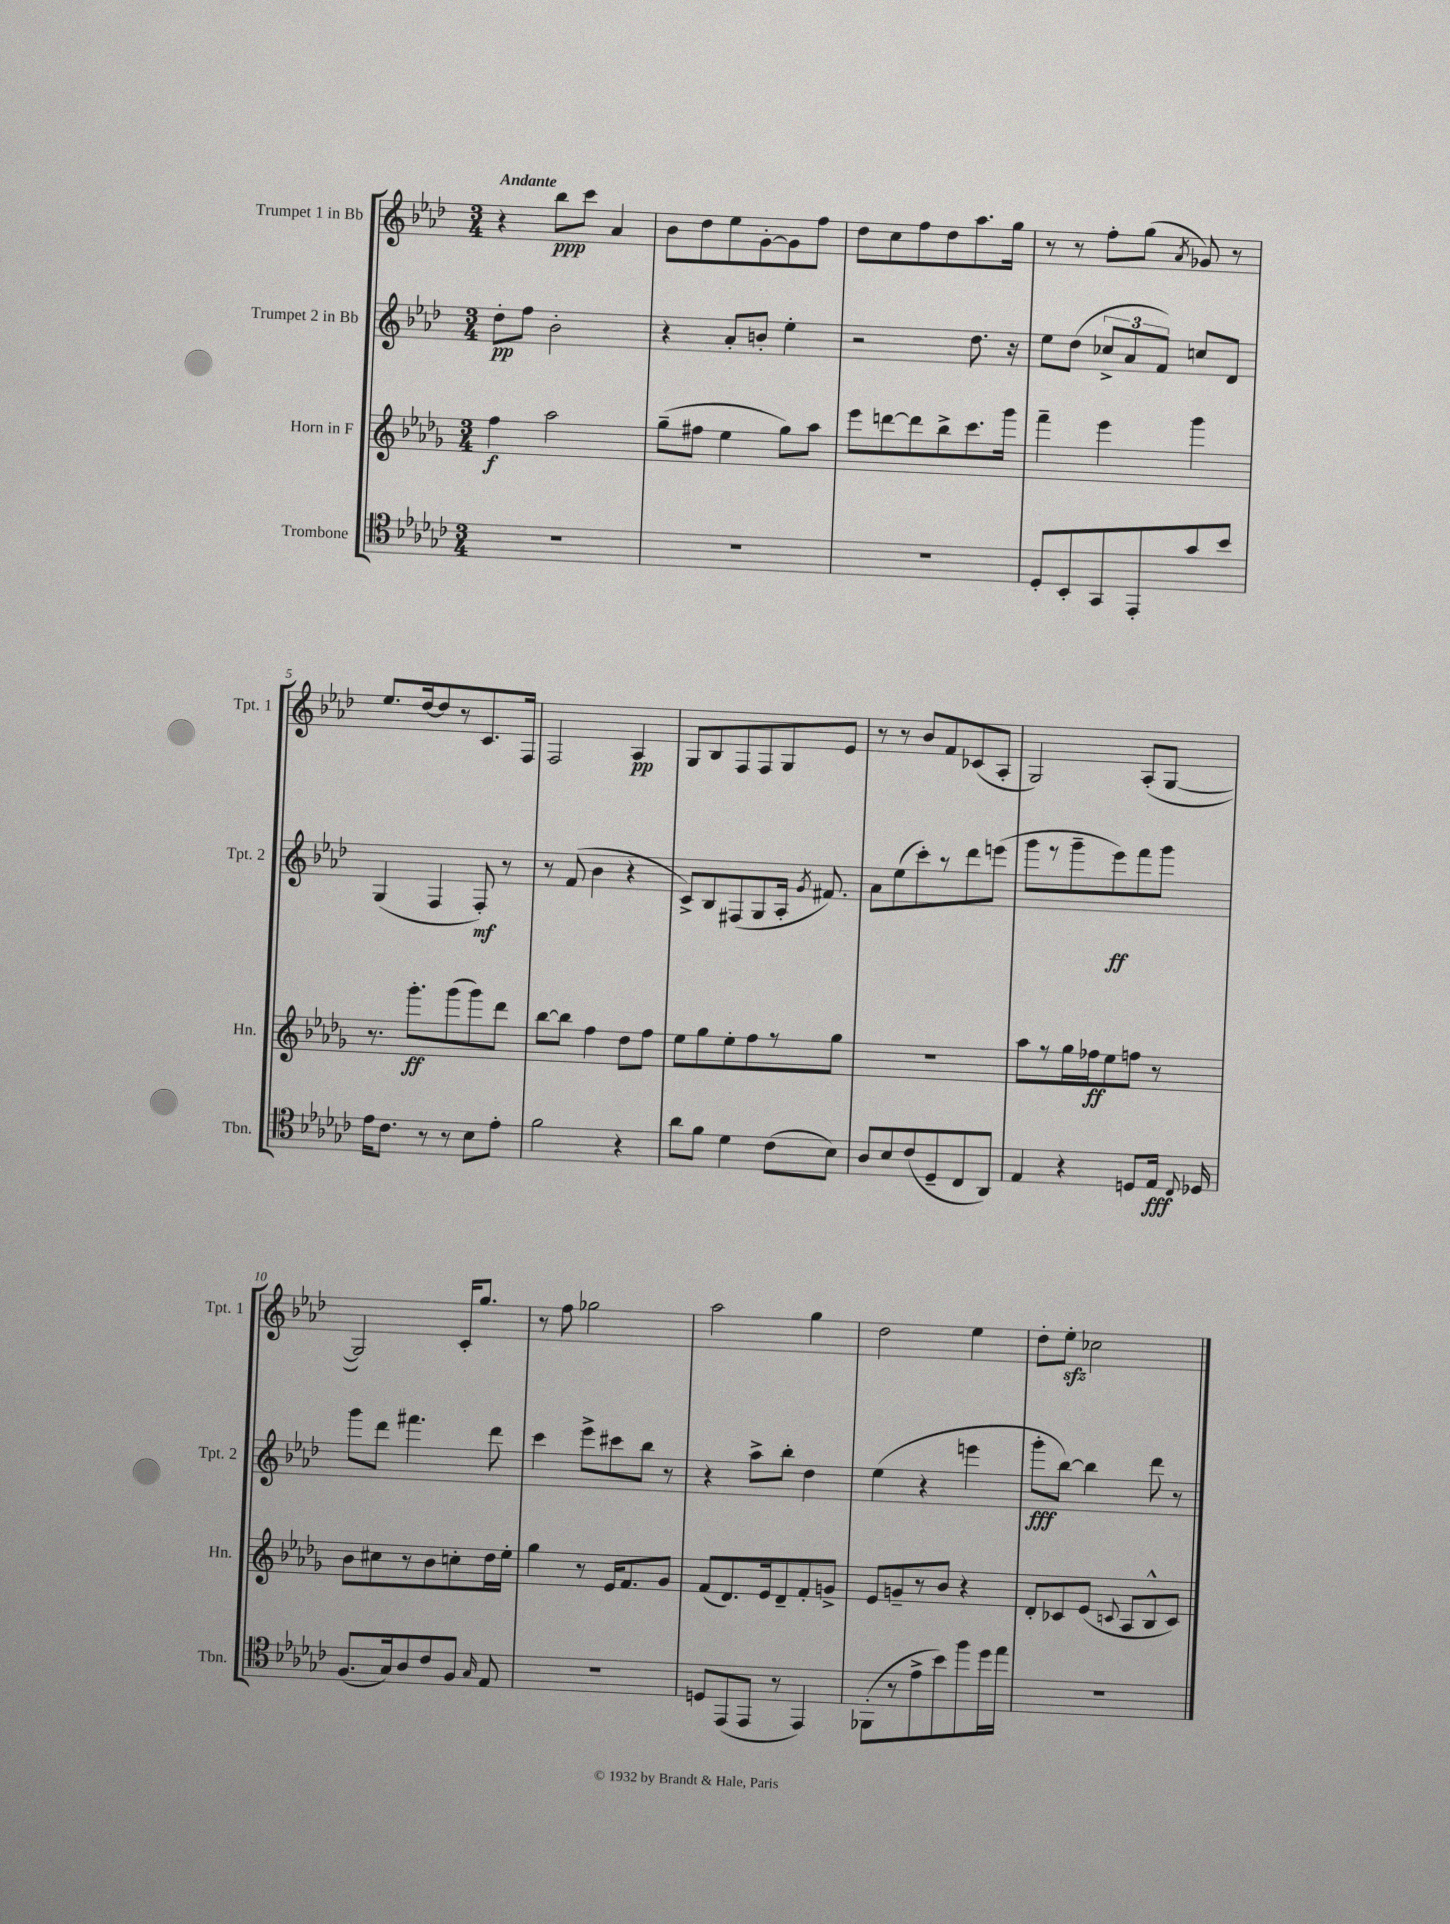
<<
\new StaffGroup <<
\new Staff = "s0" \with { instrumentName = "Trumpet 1 in Bb" shortInstrumentName = "Tpt. 1" } {
    \clef treble \key aes \major \numericTimeSignature \time 3/4 \tempo "Andante"
    \autoBeamOff r4 bes''8[\ppp c'''8] aes'4 |
    bes'8[ des''8 ees''8 g'8~-. g'8 f''8] |
    des''8[ c''8 f''8 des''8 aes''8. g''16] |
    r8 r8 f''8[-. g''8]( \acciaccatura { aes'8 } ges'8) r8 |
    ees''8.[ des''16~ des''8 r8 c'8. f16] |
    f2 aes4\pp |
    g8[ bes8 f8 f8 g8 ees'8] |
    r8 r8 bes'8[ f'8 ces'8( aes8]-. |
    g2) aes8[-.( g8]~ |
    g2) c'16[-. g''8.] |
    r8 f''8 ges''2 |
    aes''2 g''4 |
    des''2 ees''4 |
    des''8[-. ees''8]-.\sfz ces''2 \bar "|." |
}
\new Staff = "s1" \with { instrumentName = "Trumpet 2 in Bb" shortInstrumentName = "Tpt. 2" } {
    \clef treble \key aes \major \numericTimeSignature \time 3/4
    \autoBeamOff des''8[-.\pp f''8] bes'2-. |
    r4 aes'8[-. b'8]-. ees''4-. |
    r2 des''8. r16 |
    ees''8[ des''8]( \tuplet 3/2 { ces''8[-> aes'8 f'8]) } c''8[ des'8] |
    g4( f4 f8-.\mf) r8 |
    r8 f'8( bes'4 r4 |
    c'8[->) bes8 fis8( g8 aes16]-. \acciaccatura { g'8 } fis'8.) |
    aes'8[ ees''8( c'''8-.) r8 des'''8 e'''8]( |
    g'''8[ r8 g'''8-- ees'''8\ff) f'''8 g'''8] |
    g'''8[ des'''8] fis'''4. des'''8 |
    c'''4 ees'''8[-> cis'''8 bes''8] r8 |
    r4 aes''8[-> bes''8]-. des''4 |
    ees''4( r4 e'''4 |
    g'''8[-.\fff bes''8]~) bes''4 des'''8 r8 \bar "|." |
}
\new Staff = "s2" \with { instrumentName = "Horn in F" shortInstrumentName = "Hn." } {
    \clef treble \key des \major \numericTimeSignature \time 3/4
    \autoBeamOff f''4\f aes''2 |
    ges''8[--( fis''8] ees''4 ges''8[) aes''8] |
    ees'''8[ d'''8~ d'''8 bes''8-> c'''8. ges'''16] |
    f'''4-- ees'''4 ges'''4 |
    r8. ges'''8.[-.\ff ges'''8( ges'''8) des'''8] |
    bes''8[~ bes''8] f''4 des''8[ f''8] |
    ees''8[ ges''8 ees''8-. f''8 r8 ges''8] |
    R2. |
    aes''8[ r8 ges''16 fes''16\ff ees''8 f''8] r8 |
    bes'8[ cis''8 r8 bes'8 c''8-. des''16 ees''16]-. |
    ges''4 r8 ees'16[ f'8. ges'8] |
    f'8[( des'8.) ees'16 des'8-- f'8-. g'8]-> |
    ees'8[ g'8-- r8 bes'8] r4 |
    des'8[-. ces'8 ees'8]( \appoggiatura { c'8 } aes8[ bes8-^ c'8]) \bar "|." |
}
\new Staff = "s3" \with { instrumentName = "Trombone" shortInstrumentName = "Tbn." } {
    \clef tenor \key ges \major \numericTimeSignature \time 3/4
    \autoBeamOff R2. |
    R2. |
    R2. |
    des8[-. bes,8-. ges,8 ees,8-. ges'8 bes'8] |
    ees'16[ ces'8.] r8 r8 bes8[ ees'8]-. |
    f'2 r4 |
    aes'8[ f'8] des'4 ces'8[( bes8]) |
    aes8[ bes8 ces'8( des8-- ces8 aes,8]) |
    ees4 r4 d8[ ees16]\fff \appoggiatura { ces8 } des16 |
    f8.[( ges16) aes8 ces'8 f8] \grace { ges16 } ees8 |
    R2. |
    d8[ ees,8( ees,8] r8 ees,4) |
    fes,8[-.( r8 ees'8-> bes'8) f''8 des''16 ees''16] |
    R2. \bar "|." |
}
>>
>>
